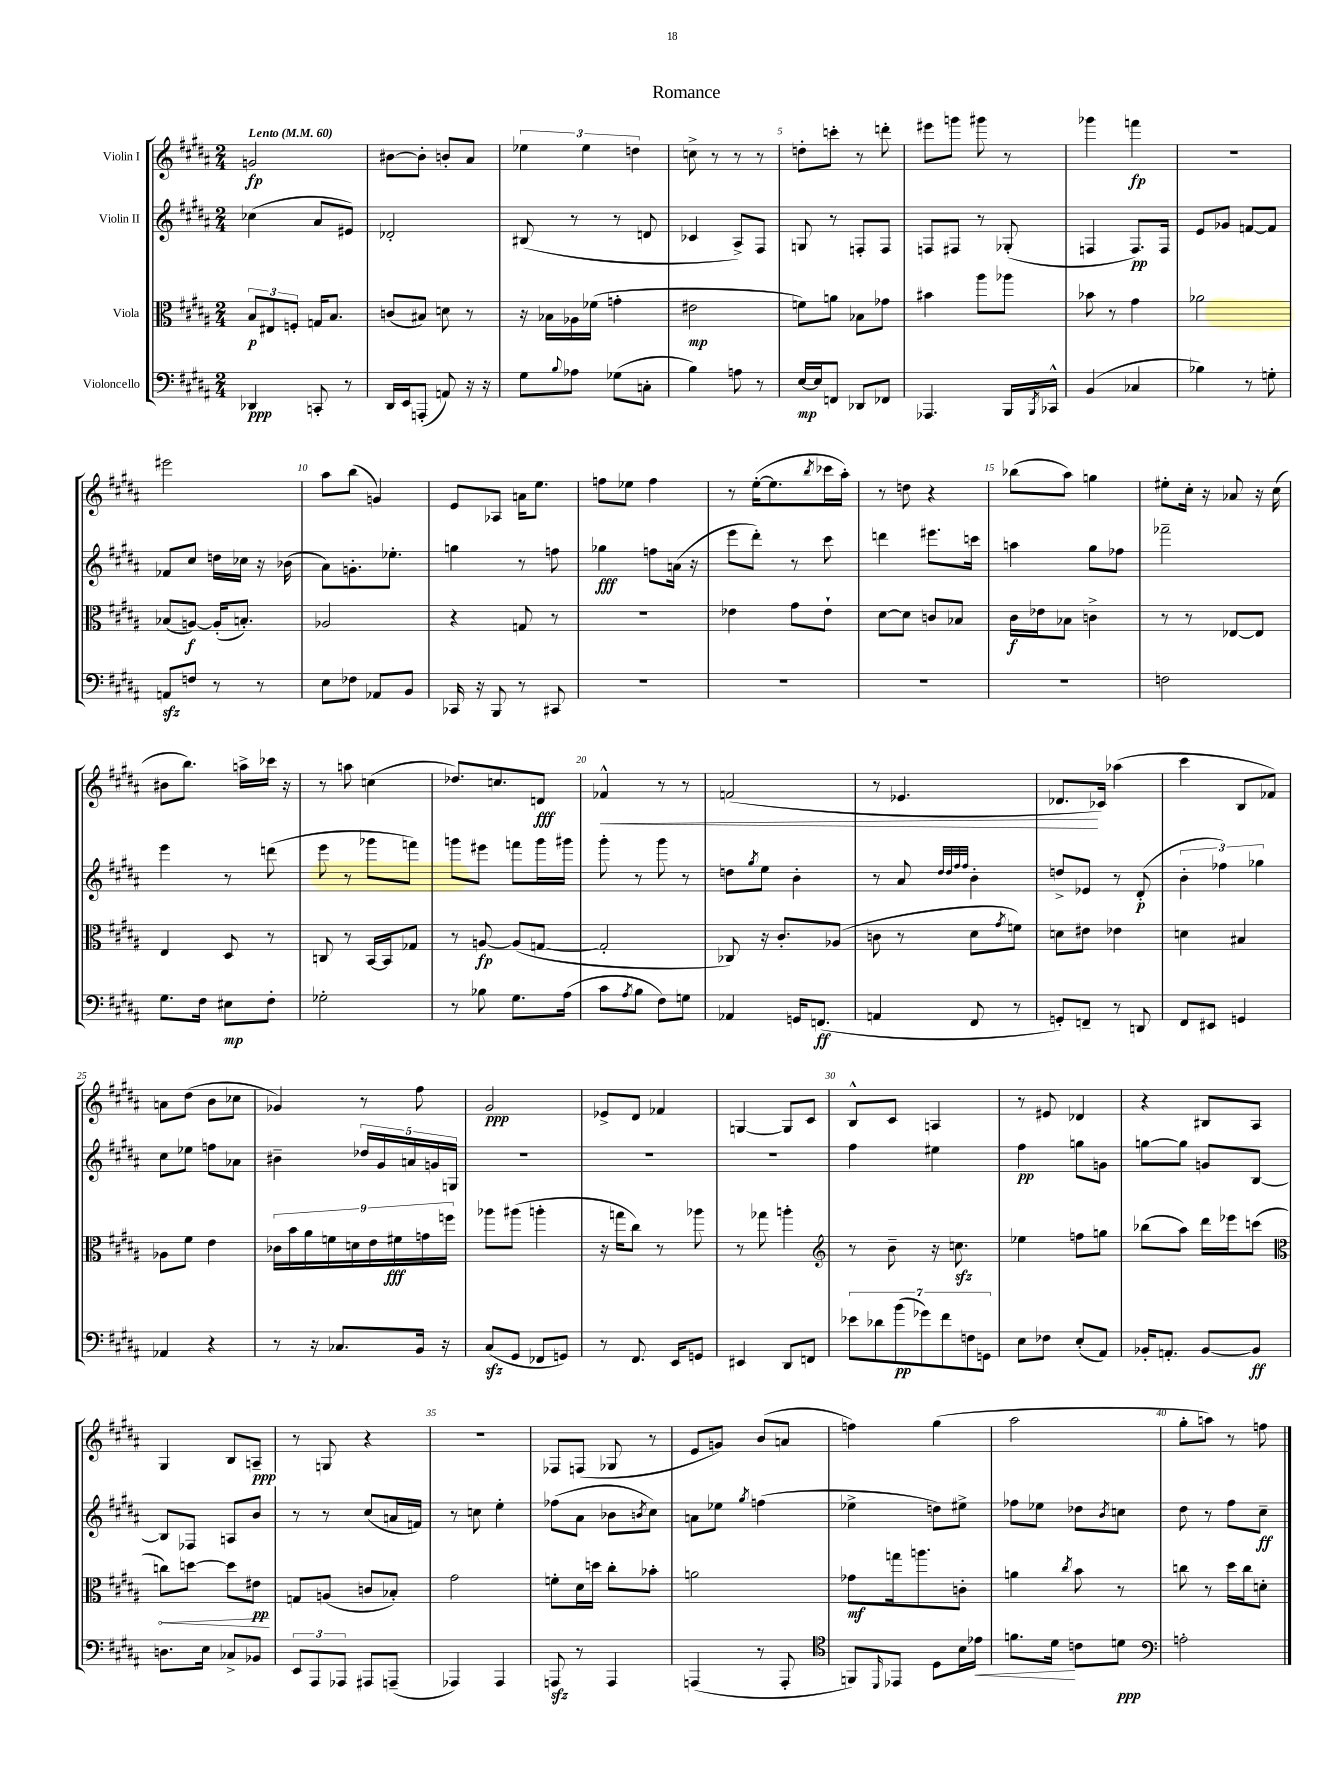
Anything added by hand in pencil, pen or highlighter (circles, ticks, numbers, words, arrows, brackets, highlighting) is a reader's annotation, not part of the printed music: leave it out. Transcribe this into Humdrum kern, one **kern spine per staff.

**kern	**dynam	**kern	**dynam	**kern	**dynam	**kern	**dynam
*part4	*part4	*part3	*part3	*part2	*part2	*part1	*part1
*staff4	*staff4	*staff3	*staff3	*staff2	*staff2	*staff1	*staff1
*I"Violoncello	*	*I"Viola	*	*I"Violin II	*	*I"Violin I	*
*clefF4	*	*clefC3	*	*clefG2	*	*clefG2	*
*k[f#c#g#d#a#]	*	*k[f#c#g#d#a#]	*	*k[f#c#g#d#a#]	*	*k[f#c#g#d#a#]	*
*M2/4	*	*M2/4	*	*M2/4	*	*M2/4	*
*MM60	*	*MM60	*	*MM60	*	*MM60	*
=1	=1	=1	=1	=1	=1	=1	=1
!	!	!	!	!	!	!LO:TX:a:B:t=Lento	!
4DD-X/	ppp	12B/L	p	(4cc-X\	.	2gn/	fp
.	.	12E#X/	.	.	.	.	.
.	.	12Fn'/J	.	.	.	.	.
8CCn'/	.	16Gn/KL	.	8a#/L	.	.	.
.	.	8.B/J	.	.	.	.	.
8r	.	.	.	8e#X/J)	.	.	.
=2	=2	=2	=2	=2	=2	=2	=2
16DD#/LL	.	(8cn/L	.	2d-X'/	.	[8b#X\L	.
16EE/J	.	.	.	.	.	.	.
(8AAAn'/J	.	8B#X/J)	.	.	.	8b#'\J]	.
8AAn/)	.	8dn\	.	.	.	8bn'/L	.
16r	.	8r	.	.	.	8a#/J	.
16r	.	.	.	.	.	.	.
=3	=3	=3	=3	=3	=3	=3	=3
8G#\L	.	16r	.	(8B#X/	.	6ee-X\	.
.	.	16B-X\LL	.	.	.	.	.
8qqB/	.	.	.	.	.	.	.
8A-X\J	.	16A-X\	.	8r	.	.	.
.	.	.	.	.	.	6ee-\	.
.	.	(16f-X\JJ	.	.	.	.	.
(8G-X\L	.	4gn'\	.	8r	.	.	.
.	.	.	.	.	.	6ddn\	.
8Cn'\J	.	.	.	8dn/	.	.	.
=4	=4	=4	=4	=4	=4	=4	=4
4B\)	.	2e#X\	mp	4c-X/	.	8ccn^\	.
.	.	.	.	.	.	8r	.
8An\	.	.	.	8A#^/L)	.	8r	.
8r	.	.	.	8F#/J	.	8r	.
=5	=5	=5	=5	=5	=5	=5	=5
[16E/LL	mp	8fn\L)	.	8Gn/	.	8ddn'\L	.
16E/J]	.	.	.	.	.	.	.
8FFn/J	.	8an\J	.	8r	.	8cccn'\J	.
8DD-X/L	.	8B-X\L	.	8Fn'/L	.	8r	.
8FF-X/J	.	8g-X\J	.	8F/J	.	8dddn'\	.
=6	=6	=6	=6	=6	=6	=6	=6
4.AAA-X/	.	4b#X\	.	8Fn/L	.	8eee#X\L	.
.	.	.	.	8F#X/J	.	8gggn\J	.
.	.	8aa#\L	.	8r	.	8ggg#X\	.
16BBB/LL	.	8aa-X\J	.	(8G-X'/	.	8r	.
8qBBB/	.	.	.	.	.	.	.
16CC-X^^/JJ	.	.	.	.	.	.	.
=7	=7	=7	=7	=7	=7	=7	=7
(4BB/	.	8b-X\	.	4Fn/	.	4ggg-X\	.
.	.	8r	.	.	.	.	.
4C-X/	.	4g#\	.	8.F/L)	pp	4fffn\	fp
.	.	.	.	16F/Jk	.	.	.
=8	=8	=8	=8	=8	=8	=8	=8
4B-X\)	.	2a-X\	.	8e/L	.	2r	.
.	.	.	.	8g-X/J	.	.	.
8r	.	.	.	[8fn/L	.	.	.
8Gn'\	.	.	.	8f/J]	.	.	.
!!LO:LB:g=z
=9	=9	=9	=9	=9	=9	=9	=9
8AAnzz/L	.	(8B-X/L	.	8f-X/L	.	2eee#X\	.
8Fn/J	.	[8An/J)	f	8cc#/J	.	.	.
8r	.	(16A'/KL]	.	16ddn\LL	.	.	.
.	.	8.Bn'/J)	.	16cc-X\JJ	.	.	.
8r	.	.	.	16r	.	.	.
.	.	.	.	(16b-X\	.	.	.
=10	=10	=10	=10	=10	=10	=10	=10
8E\L	.	2A-X/	.	8a#\L)	.	8aa#\L	.
8F-X\J	.	.	.	8.gn'\	.	(8bb\J	.
8AA-X/L	.	.	.	.	.	4gn/)	.
.	.	.	.	8.ee-X'\J	.	.	.
8BB/J	.	.	.	.	.	.	.
=11	=11	=11	=11	=11	=11	=11	=11
16CC-X/	.	4r	.	4ggn\	.	8e/L	.
16r	.	.	.	.	.	.	.
8BBB/	.	.	.	.	.	8A-X/J	.
8r	.	8Gn/	.	8r	.	16an\KL	.
.	.	.	.	.	.	8.ee\J	.
8CC#X/	.	8r	.	8ffn\	.	.	.
=12	=12	=12	=12	=12	=12	=12	=12
2r	.	2r	.	4gg-X\	fff	8ffn\L	.
.	.	.	.	.	.	8ee-X\J	.
.	.	.	.	8ffn\L	.	4ff\	.
.	.	.	.	(16an\Jk	.	.	.
.	.	.	.	16r	.	.	.
=13	=13	=13	=13	=13	=13	=13	=13
2r	.	4e-X\	.	8eee\L	.	8r	.
.	.	.	.	8ddd#'\J)	.	([16ee'\KL	.
.	.	.	.	.	.	8.ee\]	.
.	.	8g#\L	.	8r	.	.	.
.	.	.	.	.	.	8qbb/	.
.	.	8e-`\J	.	8ccc#\	.	16ccc-X\L	.
.	.	.	.	.	.	16aa#'\JJ)	.
=14	=14	=14	=14	=14	=14	=14	=14
2r	.	[8d#\L	.	4dddn\	.	8r	.
.	.	8d#\J]	.	.	.	8ddn\	.
.	.	8cn/L	.	8.eee#X\L	.	4r	.
.	.	8B-X/J	.	.	.	.	.
.	.	.	.	16cccn\Jk	.	.	.
=15	=15	=15	=15	=15	=15	=15	=15
2r	.	16c#\LL	f	4aan\	.	(8bb-X\L	.
.	.	16e-X\J	.	.	.	.	.
.	.	8B-X\J	.	.	.	8aa#\J)	.
.	.	4cn^\	.	8gg#\L	.	4ggn\	.
.	.	.	.	8ff-X\J	.	.	.
=16	=16	=16	=16	=16	=16	=16	=16
2Fn\	.	8r	.	2fff-X~\	.	8ee#X'\L	.
.	.	8r	.	.	.	16cc#'\Jk	.
.	.	.	.	.	.	16r	.
.	.	[8E-X/L	.	.	.	8a-X/	.
.	.	8E-/J]	.	.	.	16r	.
.	.	.	.	.	.	(16cc#\	.
!!LO:LB:g=z
=17	=17	=17	=17	=17	=17	=17	=17
8.G#\L	.	4E/	.	4eee\	.	8b#X\L	.
.	.	.	.	.	.	8.bb\J)	.
16F#\Jk	.	.	.	.	.	.	.
8E#X\L	mp	8D#/	.	8r	.	.	.
.	.	.	.	.	.	16aan^\LL	.
8F#'\J	.	8r	.	(8dddn\	.	16ccc-X\JJ	.
.	.	.	.	.	.	16r	.
=18	=18	=18	=18	=18	=18	=18	=18
2G-X'\	.	8Cn/	.	8eee\	.	8r	.
.	.	8r	.	8r	.	8aan\	.
.	.	[16BB/LL	.	8ggg-X\L	.	(4ccn\	.
.	.	16BB/J]	.	.	.	.	.
.	.	8G-X/J	.	8fffn\J)	.	.	.
=19	=19	=19	=19	=19	=19	=19	=19
8r	.	8r	.	8gggn\L	.	8.dd-X/L)	.
8B-X\	.	[8An/	fp	8eee#X\J	.	.	.
.	.	.	.	.	.	8.ccn/	.
8.G#\L	.	(8A/L]	.	8fffn\L	.	.	.
.	.	[8Gn/J	.	16ggg\L	.	8dn/J	fff
(16A#\Jk	.	.	.	16ggg#X\JJ	.	.	.
=20	=20	=20	=20	=20	=20	=20	=20
!	!	!	!	!	!	!	!LO:HP:b
8c#\L	.	2G'/]	.	8ggg#'\	.	4f-X^^/	<
8qA#/	.	.	.	.	.	.	.
8B\J	.	.	.	8r	.	.	.
8F#\L)	.	.	.	8ggg#\	.	8r	.
8Gn\J	.	.	.	8r	.	8r	.
=21	=21	=21	=21	=21	=21	=21	=21
4AA-X/	.	8C-X/)	.	8ddn\L	.	(2fn/	.
.	.	.	.	8qgg#/	.	.	.
.	.	16r	.	8ee\J	.	.	.
.	.	8.c#'/L	.	.	.	.	.
16GGn/KL	.	.	.	4b'\	.	.	.
(8.FFn/J	ff	.	.	.	.	.	.
.	.	(8A-X/J	.	.	.	.	.
=22	=22	=22	=22	=22	=22	=22	=22
4AAn/	.	8cn\	.	8r	.	8r	.
.	.	8r	.	8a#/	.	4.e-X/	.
.	.	.	.	32qqdd#/LLL	.	.	.
.	.	.	.	32qqdd#/	.	.	.
.	.	.	.	32qqff#/	.	.	.
.	.	.	.	32qqff#/JJJ	.	.	.
8FF#/	.	8d#\L	.	4b'\	.	.	.
.	.	8qg#/	.	.	.	.	.
8r	.	8fn\J)	.	.	.	.	.
=23	=23	=23	=23	=23	=23	=23	=23
8GGn'/L)	.	8dn\L	.	8ddn^/L	.	8.d-X/L	.
8FFn~/J	.	8e#X\J	.	8e-X/J	.	.	.
.	.	.	.	.	.	16c-X/Jk)	[
8r	.	4e-X\	.	8r	.	(4aa-X\	.
8DDn/	.	.	.	(8d#'/	p	.	.
=24	=24	=24	=24	=24	=24	=24	=24
8FF#/L	.	4dn\	.	6b'\	.	4ccc#\	.
8EE#X/J	.	.	.	.	.	.	.
.	.	.	.	6ff-X\)	.	.	.
4GGn/	.	4B#X/	.	.	.	8B/L	.
.	.	.	.	6gg-X\	.	.	.
.	.	.	.	.	.	8f-X/J)	.
!!LO:LB:g=z
=25	=25	=25	=25	=25	=25	=25	=25
4AA-X/	.	8A-X\L	.	8cc#\L	.	8an\L	.
.	.	8f#\J	.	8ee-X\J	.	(8dd#\J	.
4r	.	4e\	.	8ffn\L	.	8b\L	.
.	.	.	.	8a-X\J	.	8cc-X\J	.
=26	=26	=26	=26	=26	=26	=26	=26
8r	.	18c-X\LL	.	4b#X~\	.	4g-X/)	.
.	.	18b\	.	.	.	.	.
.	.	18a#\	.	.	.	.	.
16r	.	.	.	.	.	.	.
.	.	18fn\	.	.	.	.	.
8.C-X/L	.	.	.	.	.	.	.
.	.	18dn\	.	.	.	.	.
.	.	.	.	20dd-X/LL	.	8r	.
.	.	18e\	.	.	.	.	.
.	.	.	.	20g#/	.	.	.
.	.	18f#X\	fff	.	.	.	.
.	.	.	.	20an/	.	.	.
16BB/Jk	.	.	.	.	.	8ff#\	.
.	.	18gn\	.	.	.	.	.
.	.	.	.	20gn/	.	.	.
16r	.	.	.	.	.	.	.
.	.	18ffn\JJ	.	.	.	.	.
.	.	.	.	20Gn/JJ	.	.	.
=27	=27	=27	=27	=27	=27	=27	=27
(8C#zz/L	.	8aa-X\L	.	2r	.	2g#/	ppp
8GG#/J	.	(8aa#X\J	.	.	.	.	.
8FF-X/L	.	4aan'\	.	.	.	.	.
8GGn/J)	.	.	.	.	.	.	.
=28	=28	=28	=28	=28	=28	=28	=28
8r	.	16r	.	2r	.	8e-X^/L	.
.	.	16ggn\KL	.	.	.	.	.
8.FF#/	.	8cc#\J)	.	.	.	8d#/J	.
.	.	8r	.	.	.	4f-X/	.
16EE/KL	.	.	.	.	.	.	.
8GGn/J	.	8aa-X\	.	.	.	.	.
=29	=29	=29	=29	=29	=29	=29	=29
4EE#X/	.	8r	.	2r	.	[4Gn/	.
.	.	8gg-X\	.	.	.	.	.
8DD#/L	.	4aan'\	.	.	.	8G/L]	.
8FFn/J	.	.	.	.	.	8c#/J	.
=30	=30	=30	=30	=30	=30	=30	=30
*	*	*clefG2	*	*	*	*	*
14e-X\L	.	8r	.	4ff#\	.	8B^^/L	.
14d-X\	.	.	.	.	.	.	.
.	.	8b~\	.	.	.	8c#/J	.
(14b\	pp	.	.	.	.	.	.
14g-X\)	.	.	.	.	.	.	.
.	.	16r	.	4ee#X\	.	4An/	.
14f#\	.	.	.	.	.	.	.
.	.	8.ccnzz\	.	.	.	.	.
14Fn\	.	.	.	.	.	.	.
14GGn\J	.	.	.	.	.	.	.
=31	=31	=31	=31	=31	=31	=31	=31
8E\L	.	4ee-X\	.	4ff#\	pp	8r	.
8F-X\J	.	.	.	.	.	8e#X/	.
(8E'/L	.	8ffn\L	.	8ggn\L	.	4d-X/	.
8AA#/J)	.	8ggn\J	.	8gn\J	.	.	.
=32	=32	=32	=32	=32	=32	=32	=32
16BB-X'/KL	.	(8bb-X\L	.	[8ggn\L	.	4r	.
8.AAn'/J	.	.	.	.	.	.	.
.	.	8aa#\J)	.	8gg\J]	.	.	.
[8BB-/L	.	16ddd#\LL	.	8gn/L	.	8B#X/L	.
.	.	16eee-X\J	.	.	.	.	.
8BB-/J]	ff	(8cccn\J	.	[8B/J	.	8A#/J	.
!!LO:LB:g=z
=33	=33	=33	=33	=33	=33	=33	=33
*	*	*clefC3	*	*	*	*	*
!	!	!	!LO:HP:b	!	!	!	!
8.Dn\L	.	8ccn\L)	<	8B/L]	.	4G#/	.
.	.	[8ddn\J	.	8F-X/J	.	.	.
16E\Jk	.	.	.	.	.	.	.
8C-X^/L	.	8dd\L]	.	8An/L	.	8B/L	.
8BB-X/J	.	8e#X\J	pp	8b/J	.	8An~/J	ppp
.	.	.	[	.	.	.	.
=34	=34	=34	=34	=34	=34	=34	=34
12EE/L	.	8Gn/L	.	8r	.	8r	.
12AAA#/	.	.	.	.	.	.	.
.	.	(8An/J	.	8r	.	8Gn/	.
12AAA-X/J	.	.	.	.	.	.	.
8AAA#X/L	.	8cn/L	.	(8cc#/L	.	4r	.
(8AAAn~/J	.	8B-X'/J)	.	16an/L	.	.	.
.	.	.	.	16fn/JJ)	.	.	.
=35	=35	=35	=35	=35	=35	=35	=35
4AAA-X/)	.	2g#\	.	8r	.	2r	.
.	.	.	.	8ccn\	.	.	.
4AAA-/	.	.	.	4ee'\	.	.	.
=36	=36	=36	=36	=36	=36	=36	=36
8AAAnzz/	.	8fn'\L	.	(8ff-X\L	.	8F-X/L	.
8r	.	16d#\L	.	8a#\J	.	(8Fn/J	.
.	.	16ddn\JJ	.	.	.	.	.
4AAA/	.	8cc#'\L	.	8b-X\L	.	8G-X/	.
.	.	.	.	8qbn/	.	.	.
.	.	8b-X'\J	.	8cc#\J)	.	8r	.
=37	=37	=37	=37	=37	=37	=37	=37
(4AAAn/	.	2an\	.	8an\L	.	8e/L	.
.	.	.	.	8ee-X\J	.	8gn/J)	.
.	.	.	.	8qgg#/	.	.	.
8r	.	.	.	(4ffn\	.	(8b/L	.
8AAA'/	.	.	.	.	.	8an/J	.
=38	=38	=38	=38	=38	=38	=38	=38
*clefC4	*	*	*	*	*	*	*
8FFn/L)	.	8g-X\L	mf	4ee-X^\	.	4ffn\)	.
16qqDD#/	.	.	.	.	.	.	.
8EE-X/J	.	16ggn\k	.	.	.	.	.
.	.	8.aan\	.	.	.	.	.
8D#\L	.	.	.	8ddn\L)	.	(4gg#\	.
16B\L	.	8cn'\J	.	8ee#X^\J	.	.	.
!	!LO:HP:b	!	!	!	!	!	!
16e-X\JJ	<	.	.	.	.	.	.
=39	=39	=39	=39	=39	=39	=39	=39
8.fn\L	.	4an\	.	8ff-X\L	.	2aa#\	.
.	.	.	.	8ee-X\J	.	.	.
16d#\Jk	.	.	.	.	.	.	.
.	.	8qcc#/	.	.	.	.	.
8cn\L	[	8b\	.	8dd-X\L	.	.	.
.	.	.	.	8qb/	.	.	.
8dn\J	ppp	8r	.	8ccn\J	.	.	.
=40	=40	=40	=40	=40	=40	=40	=40
*clefF4	*	*	*	*	*	*	*
2An'\	.	8ccn\	.	8dd#\	.	8gg#'\L	.
.	.	8r	.	8r	.	8aan\J)	.
.	.	16dd#\LL	.	8ff#\L	.	8r	.
.	.	16cc\J	.	.	.	.	.
.	.	8dn'\J	.	8cc#~\J	ff	8ffn\	.
==	==	==	==	==	==	==	==
*-	*-	*-	*-	*-	*-	*-	*-
